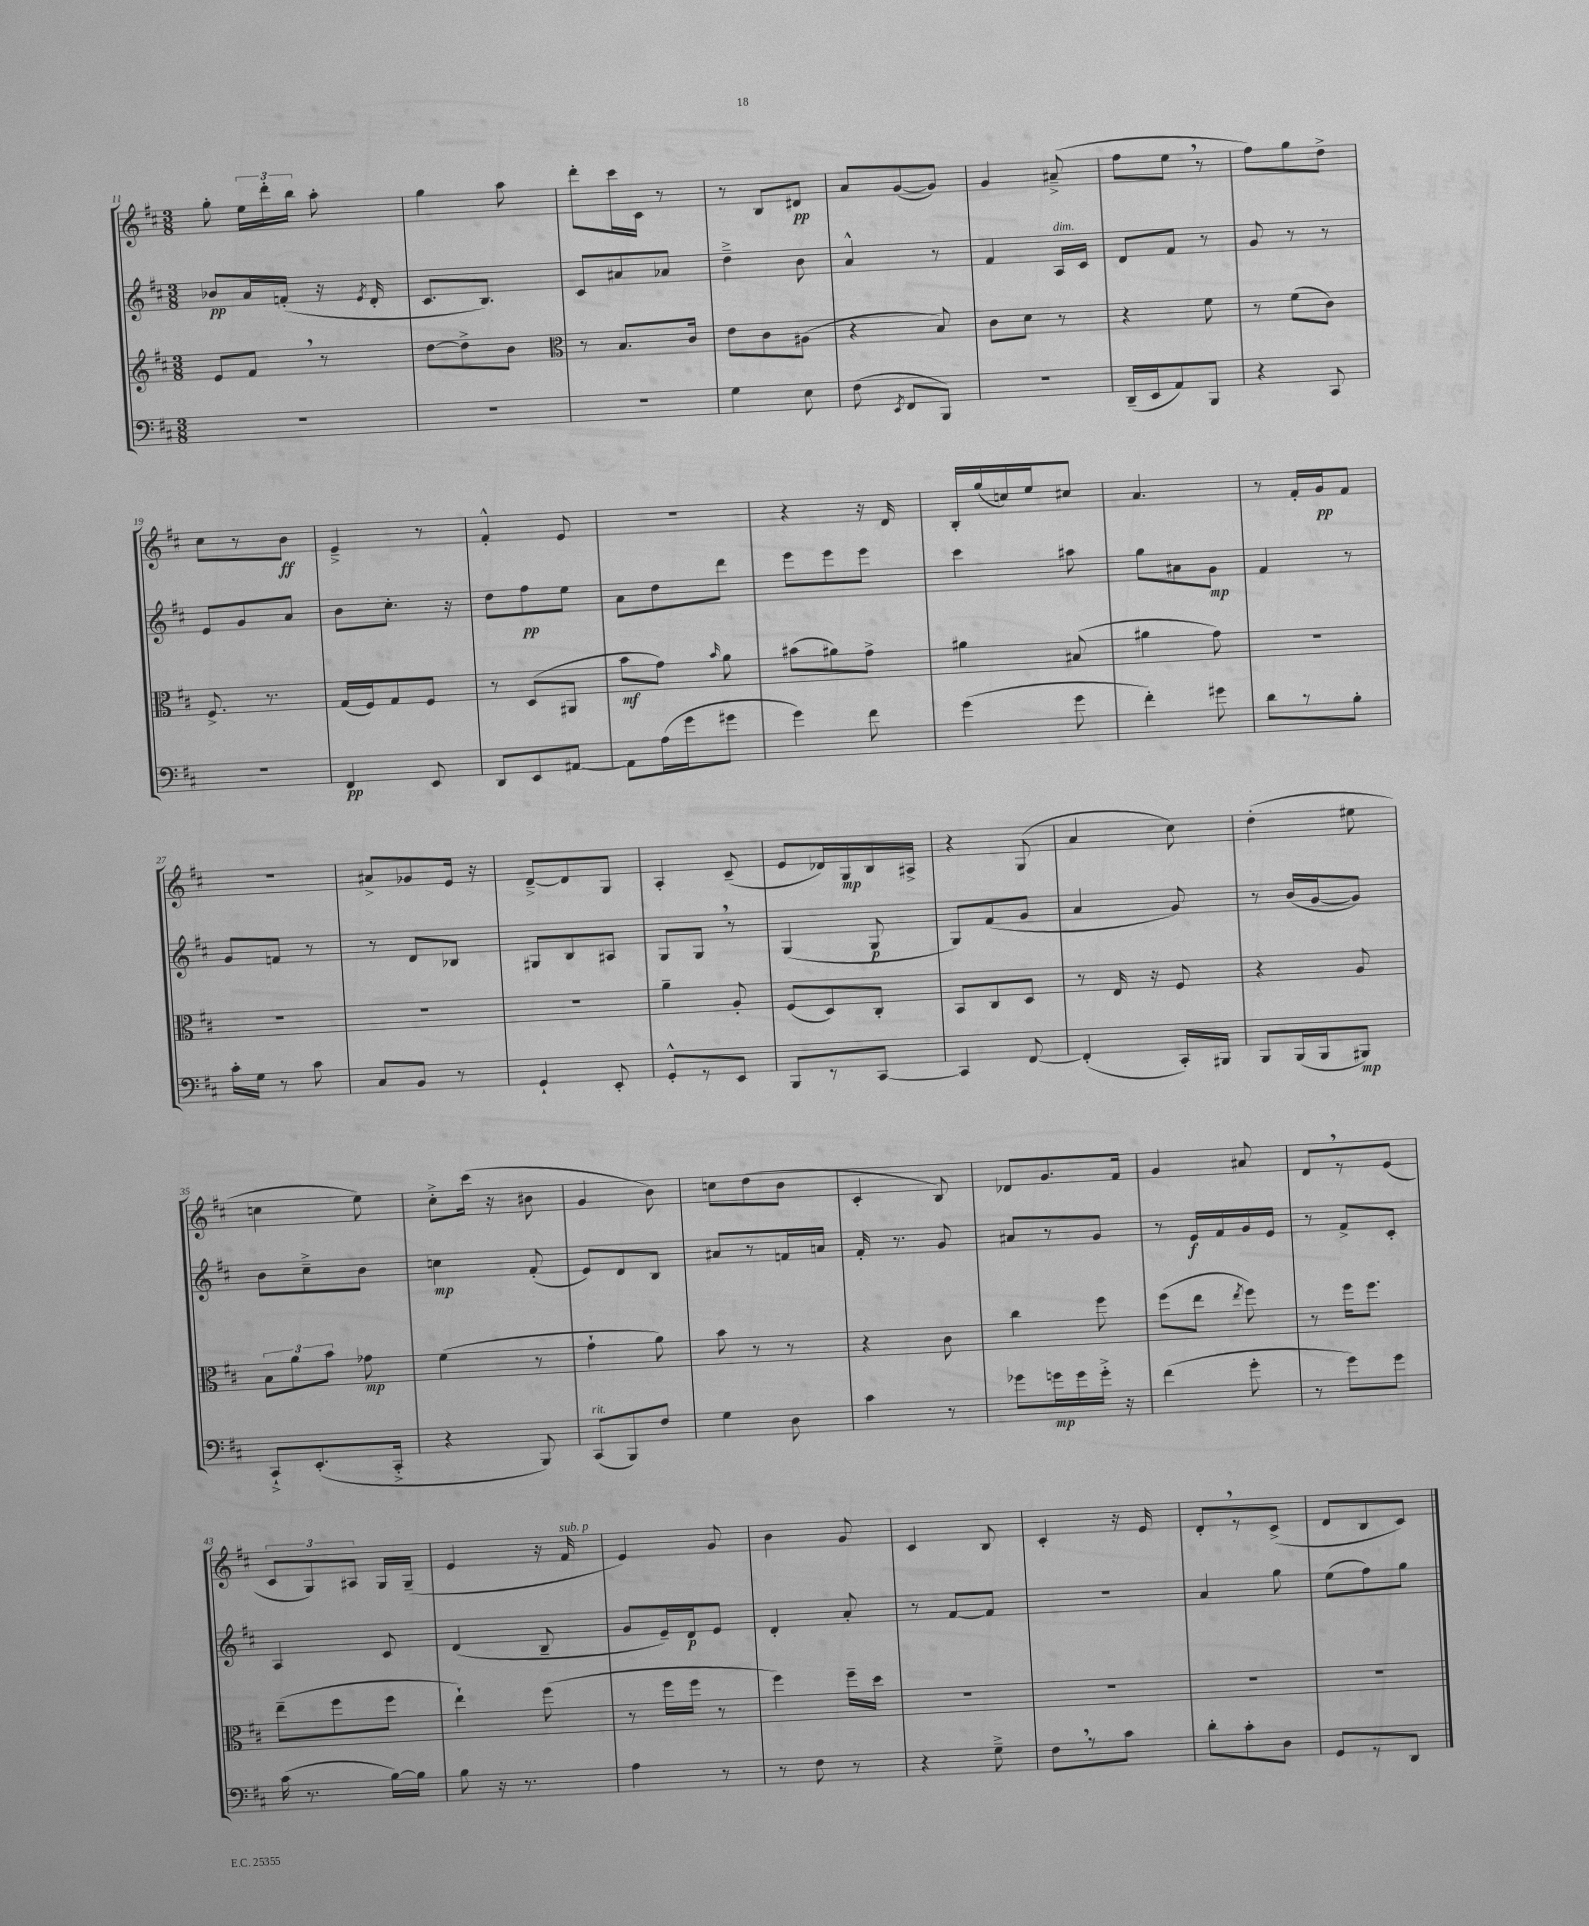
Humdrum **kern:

**kern	**kern	**kern	**kern
*staff4	*staff3	*staff2	*staff1
*clefF4	*clefG2	*clefG2	*clefG2
*k[f#c#]	*k[f#c#]	*k[f#c#]	*k[f#c#]
*M3/8	*M3/8	*M3/8	*M3/8
4.r	8e	8b-	8gg'
.	8f#	16a	24ee
.	.	.	24ddd'
.	.	(16f'	.
.	.	.	24bb
.	8r	16r	8aa'
.	.	8qe	.
.	.	16d'	.
=	=	=	=
4.r	[8dd	8.c#	4gg
.	8dd^]	.	.
.	.	8.B)	.
.	8b	.	8aa
=	=	=	=
*	*clefC3	*	*
4.r	8r	8c#	8ddd'
.	8.B	8a#	16ccc#
.	.	.	16c#
.	.	8a-	8r
.	16c#	.	.
=	=	=	=
4G	8e	4dd~^	8r
.	8c#	.	8B
8E	(8A#	8b	8d#
=	=	=	=
(8F#	4r	4a^^	8a
8qEE	.	.	.
8FF#	.	.	([8g
8BBB)	8B)	8r	8g])
=	=	=	=
4.r	8c#	4f#	4g
.	8d	.	.
.	8r	16A	(8a#~^
.	.	16c#	.
=	=	=	=
(16DD~	4r	8d	8ff#
16EE	.	.	.
8AA)	.	8f#	8ee
8BBB	8f#	8r	8r
=	=	=	=
4r	8r	8g	8ff#)
.	(8f#	8r	8gg
8CC#	8c#)	8r	8dd^
=	=	=	=
4.r	8.F#^	8e	8cc#
.	.	8g	8r
.	8.r	.	.
.	.	8a	8b
=	=	=	=
4FF#	(16G	8b	4e~^
.	16F#)	.	.
.	8G	8.cc#'	.
8EE	8F#	.	8r
.	.	16r	.
=	=	=	=
8DD	8r	8dd	4f#'^^
8EE	(8D	8ff#	.
[8AA#	8AA#	8ee	8e
=	=	=	=
8AA#]	8b	8a	4.r
(16A	8g)	8dd	.
16g	.	.	.
.	16qqb	.	.
8g#	8a	8ddd	.
=	=	=	=
4g)	(8b#	8eee	4r
.	8a#)	8eee	.
8f#	8g^	8eee	16r
.	.	.	16d
=	=	=	=
(4g	4a#	4ccc#	16B'
.	.	.	(16gg
.	.	.	16cc)
.	.	.	16ee
8g	(8B#	8aa#	8cc#
=	=	=	=
4f#')	4a#	8gg	4.a
.	.	8a#	.
8g#	8g)	8g	.
=	=	=	=
8d	4.r	4f#	8r
8r	.	.	16f#'
.	.	.	16g
8B'	.	8r	8f#
=	=	=	=
16c#'	4.r	8g	4.r
16G	.	.	.
8r	.	8f	.
8c#	.	8r	.
=	=	=	=
8C#	4.r	8r	8a#^
8BB	.	8d	8g-
8r	.	8B-	16e
.	.	.	16r
=	=	=	=
4GG`	4.r	8G#	[8d~^
.	.	8B	8d]
8EE'	.	8A#	8G
=	=	=	=
8GG'^^	4a~	8G	4A'
8r	.	8G	.
8EE	8A'	8r	(8c#~
=	=	=	=
8BBB	(8F#	(4G	8e
8r	8D)	.	16d-)
.	.	.	16G
[8CC#	8C#'	8G	16B
.	.	.	16A#^
=	=	=	=
4CC#]	8BB	8G)	4r
.	8C#	(8f#	.
[8FF#	8D	8g	(8G
=	=	=	=
(4FF#']	8r	4a	4a
.	16E	.	.
.	16r	.	.
16CC#')	8F#	8g)	8cc#)
16BBB#	.	.	.
=	=	=	=
8BBB	4r	8r	(4dd'
(16BBB	.	(16b	.
16BBB	.	[16g	.
8BBB#)	8A	8g])	8ee#
=	=	=	=
8CC#`^	12B	8b	4cc
.	12a	.	.
(8.EE'	.	8cc#~^	.
.	12b	.	.
.	8g-	8b	8ee)
16CC#'^	.	.	.
=	=	=	=
4r	(4f#	4cc	8cc#'^
.	.	.	(16ccc#
.	.	.	16r
8BBB)	8r	(8f#'	8b#
=	=	=	=
(8CC#	4g`	8e)	4g
8BBB)	.	8d	.
8F#	8a)	8B	8b)
=	=	=	=
4G	8b	8a#	8cc
.	8r	8r	(8dd
8D	8r	16f	8b
.	.	16a	.
=	=	=	=
4c#	4r	16f#'	4c#'
.	.	8.r	.
8r	8c#	8g	8B)
=	=	=	=
8g-	4cc#	8a#	8d-
16g	.	8r	8.g
16g	.	.	.
16g'^	8ff#	8g	.
16r	.	.	16f#
=	=	=	=
(4f#	(8ff#	8r	4g
.	8ee	16e	.
.	.	16f#	.
.	8qee	.	.
8g'	8ff#)	16g	8a#
.	.	16e	.
=	=	=	=
8r	8r	8r	8d
8g)	16ff#	8f#^	8r
.	8.ff#	.	.
8g	.	8c#'	(8e
=	=	=	=
(16c#	(8ee~	4A	12c#
8.r	.	.	.
.	.	.	12G)
.	8ff#	.	.
.	.	.	12A#
[16B)	8ff#	8c#	16G
16B]	.	.	(16G~
=	=	=	=
8B	4ee`)	(4d	4e
16r	.	.	.
8.r	.	.	.
.	(8ff#	8B~	16r
.	.	.	16f#
=	=	=	=
4A	8r	8g	4e)
.	16ff#	16e~)	.
.	16ff#	16d	.
8r	8r	8e	8g
=	=	=	=
8r	4ff#)	4d'	4b
8F#	.	.	.
8r	16ff#~	8a'	8g
.	16dd	.	.
=	=	=	=
4r	4.r	8r	4c#
.	.	[8f#	.
8G~^	.	8f#]	8B
=	=	=	=
8F#	4.r	4.r	4c#'
8r	.	.	.
8c#	.	.	16r
.	.	.	16e
=	=	=	=
8d'	4.r	4a	8d'
8c#'	.	.	8r
8D	.	8gg	(8c#^
=	=	=	=
8GG	4.r	(8ee	8d
8r	.	8ff#)	8B
8DD	.	8gg	8c#)
==	==	==	==
*-	*-	*-	*-
